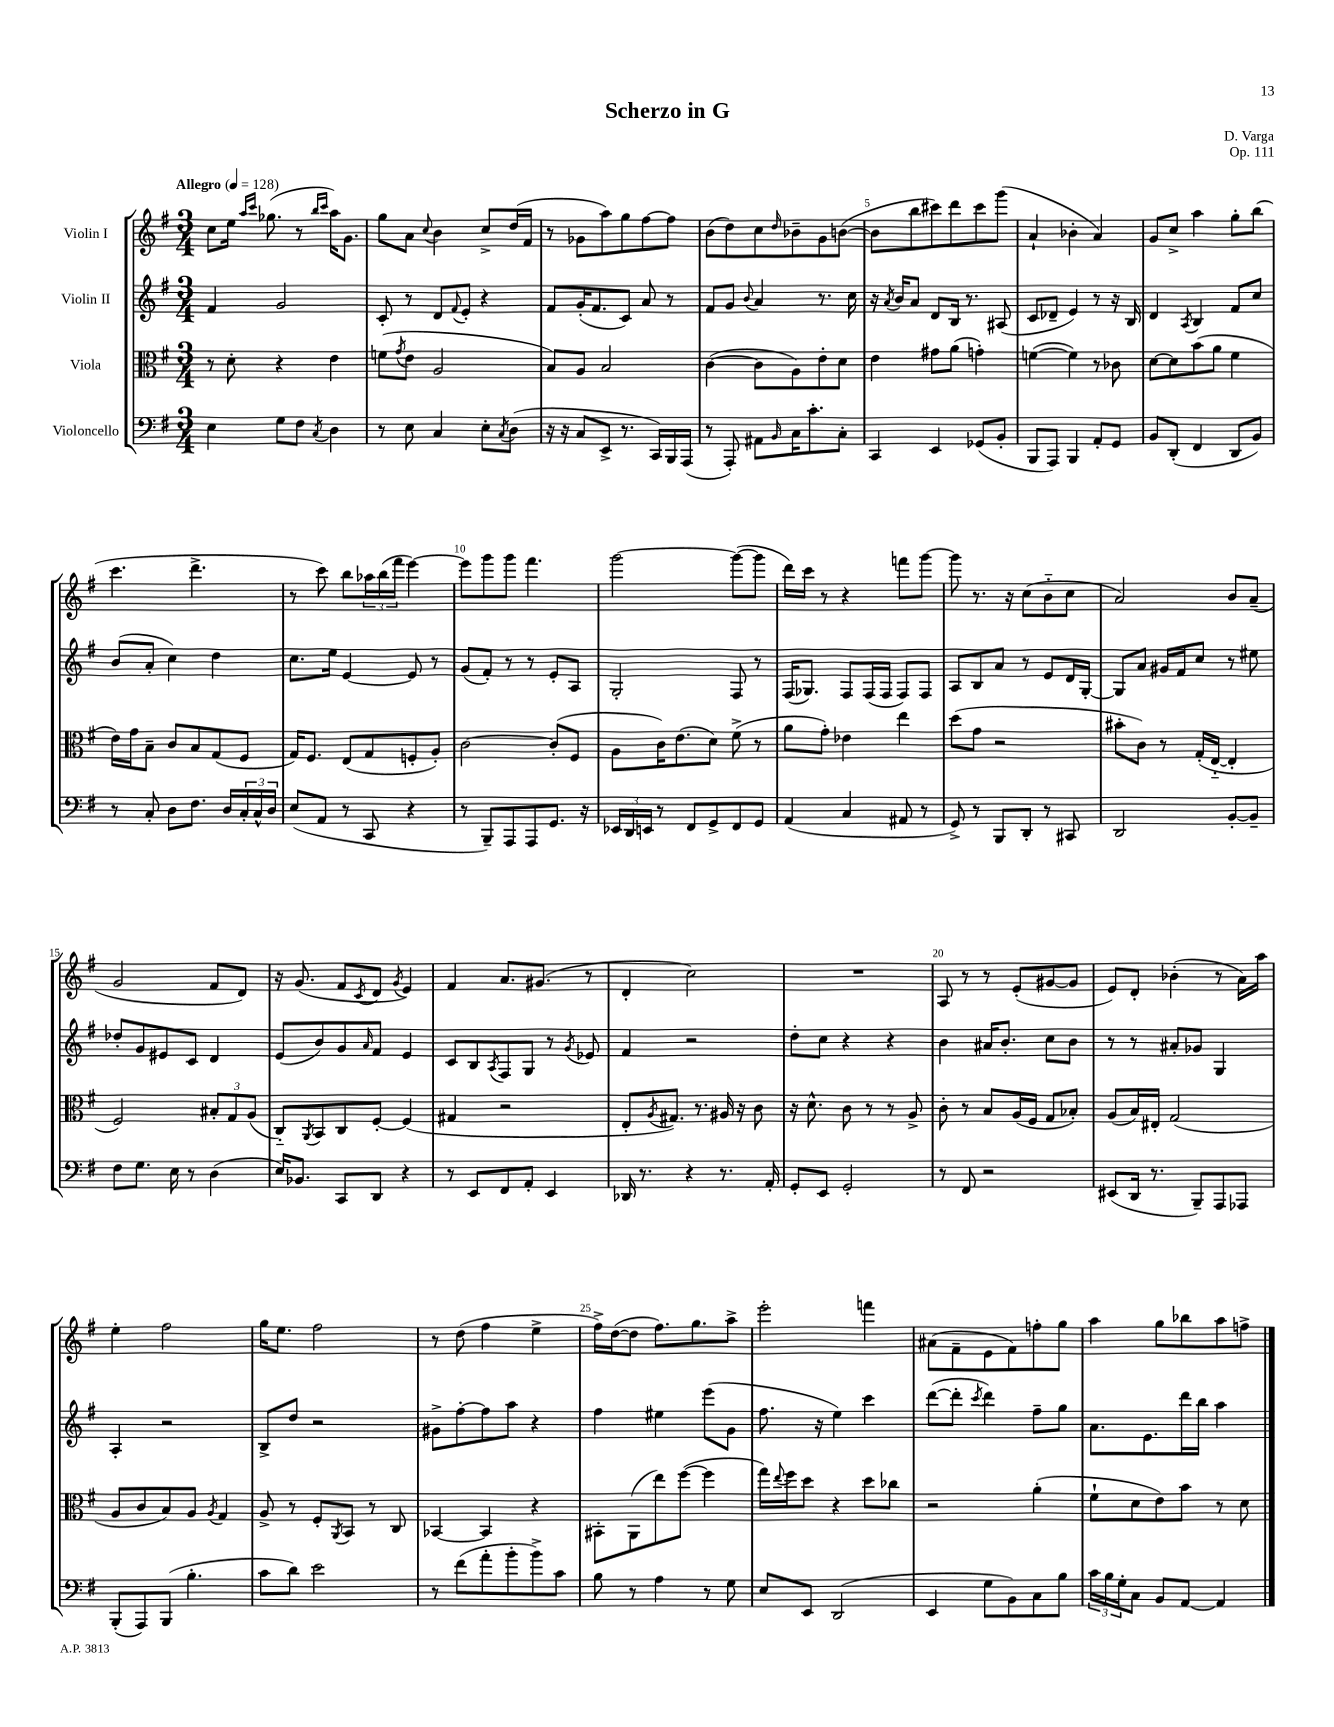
\header { title = "Scherzo in G" composer = "D. Varga" opus = "Op. 111" }
<<
\new StaffGroup <<
\new Staff = "s0" \with { instrumentName = "Violin I" } {
    \clef treble \key g \major \numericTimeSignature \time 3/4 \tempo "Allegro" 4 = 128
    c''8 e''16 \grace { a''16 c'''16 } ges''8.( r8 \grace { b''16 c'''16 } a''16) g'8. |
    g''8 a'8 \appoggiatura { c''8 } b'4 c''8-> d''16( fis'16 |
    r8 ges'8 a''8) g''8 fis''8~ fis''8 |
    b'8( d''8) c''8 \grace { d''16 } bes'8-- g'8 b'8~( |
    b'8 b''8 cis'''8) d'''8 cis'''8 g'''8( |
    a'4-! bes'4-. a'4) |
    g'8 c''8-> a''4 g''8-. b''8( |
    c'''4. d'''4.-> |
    r8 c'''8) b''8 \tuplet 3/2 { aes''16 b''16( fis'''16 } e'''4~) |
    e'''8 g'''8 g'''8 fis'''4. |
    g'''2~ g'''8~( g'''8 |
    d'''16) c'''16 r8 r4 f'''8 g'''8~ |
    g'''8 r8. r16 c''8( b'8-_ c''8 |
    a'2) b'8 a'8--( |
    g'2 fis'8 d'8) |
    r16 g'8.( fis'8 \acciaccatura { c'8 } d'8 \acciaccatura { g'8 } e'4) |
    fis'4 a'8. gis'8.( r8 |
    d'4-. c''2) |
    R2. |
    a8 r8 r8 e'8-.( gis'8~ gis'8 |
    e'8) d'8-. bes'4-.( r8 a'16) a''16 |
    e''4-. fis''2 |
    g''16 e''8. fis''2 |
    r8 d''8( fis''4 e''4-> |
    fis''16->) d''16~( d''8 fis''8.) g''8. a''8-> |
    e'''2-. f'''4 |
    ais'8( fis'8-- e'8 fis'8) f''8-. g''8 |
    a''4 g''8 bes''8 a''8 f''8-> \bar "|." |
}
\new Staff = "s1" \with { instrumentName = "Violin II" } {
    \clef treble \key g \major \numericTimeSignature \time 3/4
    fis'4 g'2 |
    c'8-. r8 d'8 \appoggiatura { fis'8 } e'8-. r4 |
    fis'8 g'16-.( fis'8. c'8) a'8 r8 |
    fis'8 g'8 \appoggiatura { b'8 } a'4 r8. c''16 |
    r16 \acciaccatura { a'8 } b'16 a'8 d'8 b16 r8. ais8( |
    c'8 des'8-- e'4) r8 r16 b16 |
    d'4 \acciaccatura { a8 } b4 fis'8 c''8 |
    b'8( a'8-. c''4) d''4 |
    c''8. e''16 e'4~ e'8 r8 |
    g'8( fis'8-.) r8 r8 e'8-. a8 |
    g2-. fis8 r8 |
    fis16( ges8.) fis8 fis16( fis16 fis8) fis8 |
    a8 b8 a'8 r8 e'8 d'16 g16~-. |
    g8 a'8 gis'16 fis'16 c''8 r8 eis''8 |
    des''8-. g'8 eis'8 c'8 d'4 |
    e'8( b'8) g'8 \grace { a'16 } fis'8 e'4 |
    c'8 b8 \acciaccatura { a8 } fis8 g8 r8 \acciaccatura { g'8 } ees'8 |
    fis'4 r2 |
    d''8-. c''8 r4 r4 |
    b'4 ais'16 b'8.-. c''8 b'8 |
    r8 r8 ais'8-. ges'8 g4 |
    a4-. r2 |
    b8-> d''8 r2 |
    gis'8-> fis''8~-. fis''8 a''8 r4 |
    fis''4 eis''4 e'''8( g'8 |
    fis''8. r16 e''4) c'''4 |
    d'''8~( d'''8-. \acciaccatura { c'''8 } d'''4) fis''8-- g''8 |
    a'8. e'8. d'''16 b''16 a''4 \bar "|." |
}
\new Staff = "s2" \with { instrumentName = "Viola" } {
    \clef alto \key g \major \numericTimeSignature \time 3/4
    r8 d'8-. r4 e'4 |
    f'8( \acciaccatura { g'8 } e'8 a2 |
    b8) a8 b2 |
    c'4~( c'8 a8) e'8-. d'8 |
    e'4 gis'8 a'8( g'4-.) |
    f'4~( f'4) r8 ces'8 |
    d'8~ d'8 b'8( a'8 fis'4 |
    e'16) g'16 b8-- c'8 b8 g8( fis8 |
    g16) fis8. e8( g8 f8-. a8-.) |
    c'2~ c'8-.( fis8 |
    a8 c'16) e'8.( d'8) fis'8->( r8 |
    a'8 g'8-.) ees'4 e''4 |
    d''8( g'8 r2 |
    bis'8-. c'8) r8 g16-.( e16~-_ e4-. |
    fis2) \tuplet 3/2 { bis8-. g8 a8( } |
    c8-_) \acciaccatura { a,8 } b,8 c8 fis8~-. fis4( |
    gis4 r2 |
    e8-. \acciaccatura { a8 } gis8.) r8. ais16 r16 c'8 |
    r16 d'8.-^ c'8 r8 r8 a8-> |
    c'8-. r8 b8 a16( fis16 g8 bes8-.) |
    a8( b16) eis16-. g2( |
    a8 c'8 b8) a8 \acciaccatura { a8 } g4 |
    a8-> r8 fis8-. \acciaccatura { a,8 } b,8 r8 c8 |
    bes,4~ bes,4 r4 |
    bis,8-. a,8( e''8) fis''8~( fis''4 |
    g''16) \appoggiatura { e''8 } fis''16 d''8 r4 d''8 ces''8 |
    r2 a'4-.( |
    fis'8-! d'8 e'8) b'8 r8 d'8 \bar "|." |
}
\new Staff = "s3" \with { instrumentName = "Violoncello" } {
    \clef bass \key g \major \numericTimeSignature \time 3/4
    e4 g8 fis8 \acciaccatura { c8 } d4 |
    r8 e8 c4 e8-. \acciaccatura { c8 } d8( |
    r16 r16 c8 e,8-> r8. c,16) b,,16 a,,16( |
    r8 a,,8-.) ais,8 \grace { b,16 } c16 c'8.-. c8-. |
    c,4 e,4 ges,8( b,8-. |
    b,,8 a,,8) b,,4 a,8-. g,8 |
    b,8 d,8-.( fis,4 d,8 b,8) |
    r8 c8-. d8 fis8. d16 \tuplet 3/2 { c16-. c16-^ d16 } |
    e8( a,8 r8 c,8 r4 |
    r8 b,,8--) a,,8 a,,8 g,8. r16 |
    \tuplet 3/2 { ees,16 d,16 e,16 } r8 fis,8 g,8-> fis,8 g,8 |
    a,4( c4 ais,8 r8 |
    g,8->) r8 b,,8 d,8-. r8 cis,8 |
    d,2 b,8~-. b,8-- |
    fis8 g8. e16 r8 d4( |
    e16) bes,8. c,8 d,8 r4 |
    r8 e,8 fis,8 a,8-. e,4 |
    des,16 r8. r4 r8. a,16-. |
    g,8-. e,8 g,2-. |
    r8 fis,8 r2 |
    eis,8( d,16 r8. b,,8--) a,,8 aes,,8 |
    b,,8-.( a,,8) b,,8( b4.-. |
    c'8 d'8) e'2 |
    r8 fis'8( a'8-. b'8-. b'8->) c'8 |
    b8 r8 a4 r8 g8 |
    e8 e,8 d,2( |
    e,4 g8 b,8) c8 b8 |
    \tuplet 3/2 { c'16 b16 g16-. } c8 b,8 a,8~ a,4 \bar "|." |
}
>>
>>
\layout { \context { \Score \override BarNumber.break-visibility = ##(#f #t #t) barNumberVisibility = #(every-nth-bar-number-visible 5) } }
